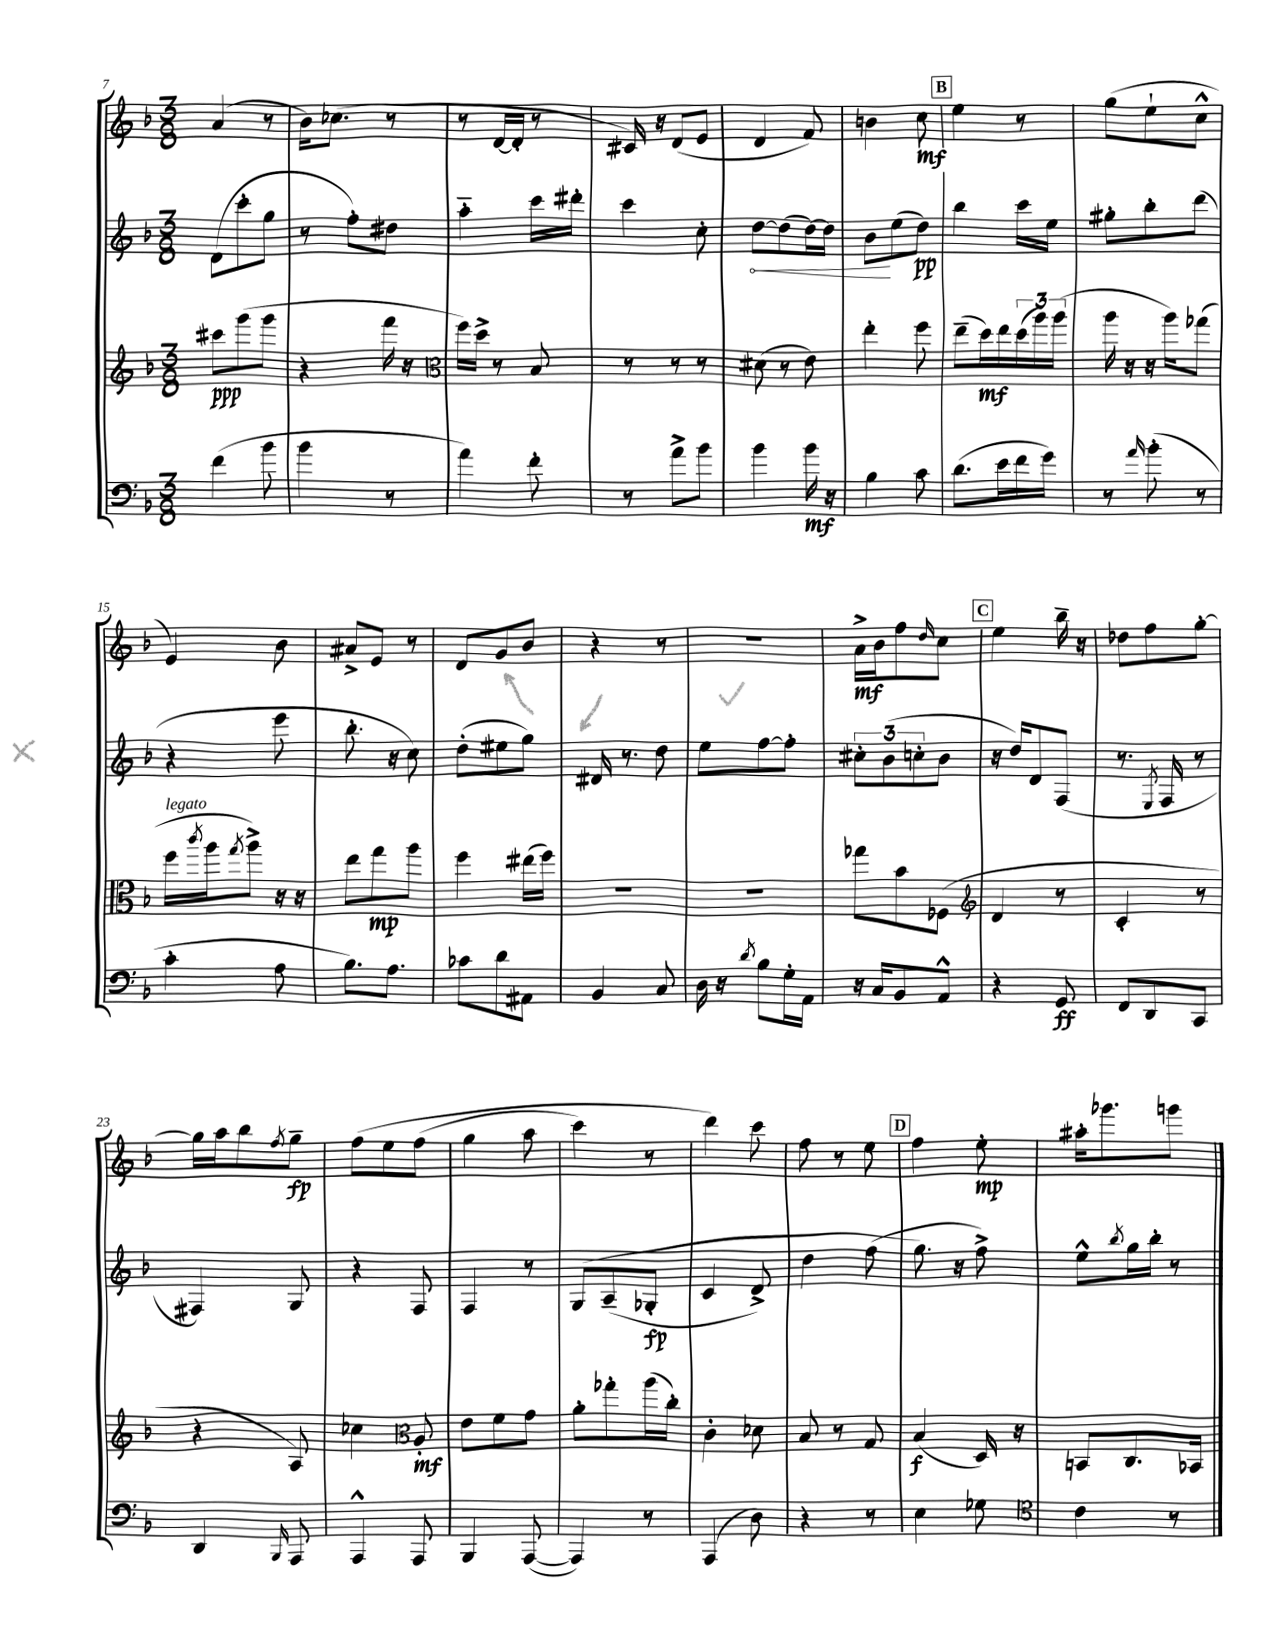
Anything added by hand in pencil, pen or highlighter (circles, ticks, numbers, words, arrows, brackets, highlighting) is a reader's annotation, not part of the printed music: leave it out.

**kern	**dynam	**kern	**dynam	**kern	**dynam	**kern	**dynam
*part4	*part4	*part3	*part3	*part2	*part2	*part1	*part1
*staff4	*staff4	*staff3	*staff3	*staff2	*staff2	*staff1	*staff1
*clefF4	*	*clefG2	*	*clefG2	*	*clefG2	*
*k[b-]	*	*k[b-]	*	*k[b-]	*	*k[b-]	*
*M3/8	*	*M3/8	*	*M3/8	*	*M3/8	*
=7	=7	=7	=7	=7	=7	=7	=7
(4f\	.	8ccc#X\L	ppp	(8d\L	.	(4a/	.
.	.	(8ggg\	.	8ccc'\	.	.	.
8b-\	.	8ggg\J	.	8gg\J	.	8r	.
=8	=8	=8	=8	=8	=8	=8	=8
4b-\	.	4r	.	8r	.	16b-\KL)	.
.	.	.	.	.	.	(8.cc-X\J	.
.	.	.	.	8ff'\L)	.	.	.
8r	.	16fff\	.	8dd#X\J	.	8r	.
.	.	16r	.	.	.	.	.
=9	=9	=9	=9	=9	=9	=9	=9
*	*	*clefC3	*	*	*	*	*
4a\)	.	16ff\LL)	.	4aa\	.	8r	.
.	.	16dd^\JJ	.	.	.	.	.
.	.	8r	.	.	.	[16d/LL	.
.	.	.	.	.	.	16d'/JJ]	.
8f'\	.	8B-/	.	16ccc\LL	.	8r	.
.	.	.	.	16ddd#X'\JJ	.	.	.
=10	=10	=10	=10	=10	=10	=10	=10
8r	.	8r	.	4ccc\	.	16c#X/)	.
.	.	.	.	.	.	16r	.
8a^\L	.	8r	.	.	.	(8d/L	.
8b-\J	.	8r	.	8cc'\	.	8e/J	.
=11	=11	=11	=11	=11	=11	=11	=11
!	!	!	!	!	!LO:HP:b	!	!
4b-\	.	(8d#X\	.	[8dd\L	<	4d/	.
.	.	8r	.	(8dd\]	.	.	.
16b-\	mf	8e\)	.	[16dd\L)	.	8f/)	.
16r	.	.	.	16dd\JJ]	.	.	.
=12	=12	=12	=12	=12	=12	=12	=12
4B-\	.	4ee'\	.	8b-\L	.	4bn\	.
.	.	.	.	(8ee\	[	.	.
8c\	.	8ff\	.	8dd\J)	pp	8cc\	mf
!!LO:REH:place=s1:t=B
=13	=13	=13	=13	=13	=13	=13	=13
(8.d\L	.	(8ee~\L	.	4bb-\	.	4ee\	.
.	.	16dd\L)	mf	.	.	.	.
16e\L	.	16ee\	.	.	.	.	.
16f\	.	(24dd\	.	16ccc\LL	.	8r	.
.	.	24aa\)	.	.	.	.	.
16g\JJ)	.	.	.	16ee\JJ	.	.	.
.	.	(24aa\JJ	.	.	.	.	.
=14	=14	=14	=14	=14	=14	=14	=14
8r	.	16aa\	.	8gg#X'\L	.	(8gg\L	.
.	.	16r	.	.	.	.	.
16qqa/	.	.	.	.	.	.	.
(8b-'\	.	16r	.	8bb-'\	.	8ee`\	.
.	.	16aa\KL)	.	.	.	.	.
8r	.	(8gg-X\J	.	(8ddd\J	.	8cc^^\J	.
!!LO:LB:g=z
=15	=15	=15	=15	=15	=15	=15	=15
!	!	!LO:TX:a:i:t=legato	!	!	!	!	!
4c'\	.	16ff\LL	.	4r	.	4e/)	.
.	.	8qccc/	.	.	.	.	.
.	.	16aa\J	.	.	.	.	.
.	.	8qgg/	.	.	.	.	.
.	.	8aa^\J)	.	.	.	.	.
8A\	.	16r	.	8eee\	.	8b-\	.
.	.	16r	.	.	.	.	.
=16	=16	=16	=16	=16	=16	=16	=16
8.B-\L)	.	8ee\L	.	8.bb-'\	.	8a#X^/L	.
.	.	8gg\	mp	.	.	8e/J	.
8.A\J	.	.	.	16r	.	.	.
.	.	8aa\J	.	8cc\)	.	8r	.
=17	=17	=17	=17	=17	=17	=17	=17
8c-X\L	.	4ff\	.	(8dd'\L	.	8d/L	.
8d\	.	.	.	8ee#X\	.	8g/	.
8AA#X\J	.	(16ee#X\LL	.	8gg\J)	.	8b-/J	.
.	.	16ff\JJ)	.	.	.	.	.
=18	=18	=18	=18	=18	=18	=18	=18
4BB-/	.	4.r	.	16d#X/	.	4r	.
.	.	.	.	8.r	.	.	.
8C/	.	.	.	8dd\	.	8r	.
=19	=19	=19	=19	=19	=19	=19	=19
16D\	.	4.r	.	8ee\L	.	4.r	.
16r	.	.	.	.	.	.	.
8qd/	.	.	.	.	.	.	.
8B-\L	.	.	.	[8ff\	.	.	.
16G'\L	.	.	.	8ff'\J]	.	.	.
16AA\JJ	.	.	.	.	.	.	.
=20	=20	=20	=20	=20	=20	=20	=20
16r	.	8gg-X\L	.	12cc#X'\L	.	16a^\LL	mf
16C/KL	.	.	.	.	.	16b-\J	.
.	.	.	.	(12b-\	.	.	.
8BB-/	.	8b-\	.	.	.	8ff\	.
.	.	.	.	12ccn'\	.	.	.
.	.	.	.	.	.	16qqdd/	.
8AA^^/J	.	(8F-X\J	.	8b-\J	.	8cc\J	.
!!LO:REH:place=s1:t=C
=21	=21	=21	=21	=21	=21	=21	=21
*	*	*clefG2	*	*	*	*	*
4r	.	4d/	.	16r	.	4ee\	.
.	.	.	.	16dd/KL)	.	.	.
.	.	.	.	8d/	.	.	.
8GG/	ff	8r	.	(8F/J	.	16bb-~\	.
.	.	.	.	.	.	16r	.
=22	=22	=22	=22	=22	=22	=22	=22
8FF/L	.	4c'/	.	8.r	.	8dd-X\L	.
8DD/	.	.	.	.	.	8ff\	.
.	.	.	.	8qE/	.	.	.
.	.	.	.	16F/	.	.	.
8CC/J	.	8r	.	8r	.	[8gg'\J	.
!!LO:LB:g=z
=23	=23	=23	=23	=23	=23	=23	=23
4DD/	.	4r	.	4F#X/)	.	16gg\LL]	.
.	.	.	.	.	.	16aa\J	.
.	.	.	.	.	.	8bb-\	.
16qqBBB-/	.	.	.	.	.	8qff/	.
8AAA/	.	8A/)	.	8G/	.	8gg~\J	fp
=24	=24	=24	=24	=24	=24	=24	=24
4AAA^^/	.	4cc-X\	.	4r	.	(8ff\L	.
.	.	.	.	.	.	8ee\	.
*	*	*clefC3	*	*	*	*	*
8AAA/	.	8A'/	mf	8F/	.	(8ff\J	.
=25	=25	=25	=25	=25	=25	=25	=25
4BBB-/	.	8e\L	.	4F/	.	4gg\	.
.	.	8f\	.	.	.	.	.
([8AAA/	.	8g\J	.	8r	.	8aa\	.
=26	=26	=26	=26	=26	=26	=26	=26
4AAA/])	.	8a'\L	.	(8G/L	.	4ccc\)	.
.	.	8gg-X'\	.	(8A~/	.	.	.
8r	.	(16aa\L	.	8G-X'/J	fp	8r	.
.	.	16cc'\JJ)	.	.	.	.	.
=27	=27	=27	=27	=27	=27	=27	=27
(4AAA/	.	4c'\	.	4c/	.	4ddd\)	.
8D\)	.	8d-X\	.	8d^/)	.	8ccc\	.
=28	=28	=28	=28	=28	=28	=28	=28
4r	.	8B-/	.	4dd\	.	8ff\	.
.	.	8r	.	.	.	8r	.
8r	.	8G/	.	(8ff\	.	8ee\	.
!!LO:REH:place=s1:t=D
=29	=29	=29	=29	=29	=29	=29	=29
4E\	.	(4B-/	f	8.gg\)	.	4ff\	.
.	.	.	.	16r	.	.	.
8G-X\	.	16D/)	.	8ff^\)	.	8ee'\	mp
.	.	16r	.	.	.	.	.
=30	=30	=30	=30	=30	=30	=30	=30
*clefC4	*	*	*	*	*	*	*
4c\	.	8BBn/L	.	8ee^^\L	.	16aa#X'\KL	.
.	.	.	.	.	.	8.ggg-X\	.
.	.	.	.	8qbb-/	.	.	.
.	.	8.C/	.	16gg\L	.	.	.
.	.	.	.	16bb-'\JJ	.	.	.
8r	.	.	.	8r	.	8gggn\J	.
.	.	16BB-X/Jk	.	.	.	.	.
==	==	==	==	==	==	==	==
*-	*-	*-	*-	*-	*-	*-	*-
